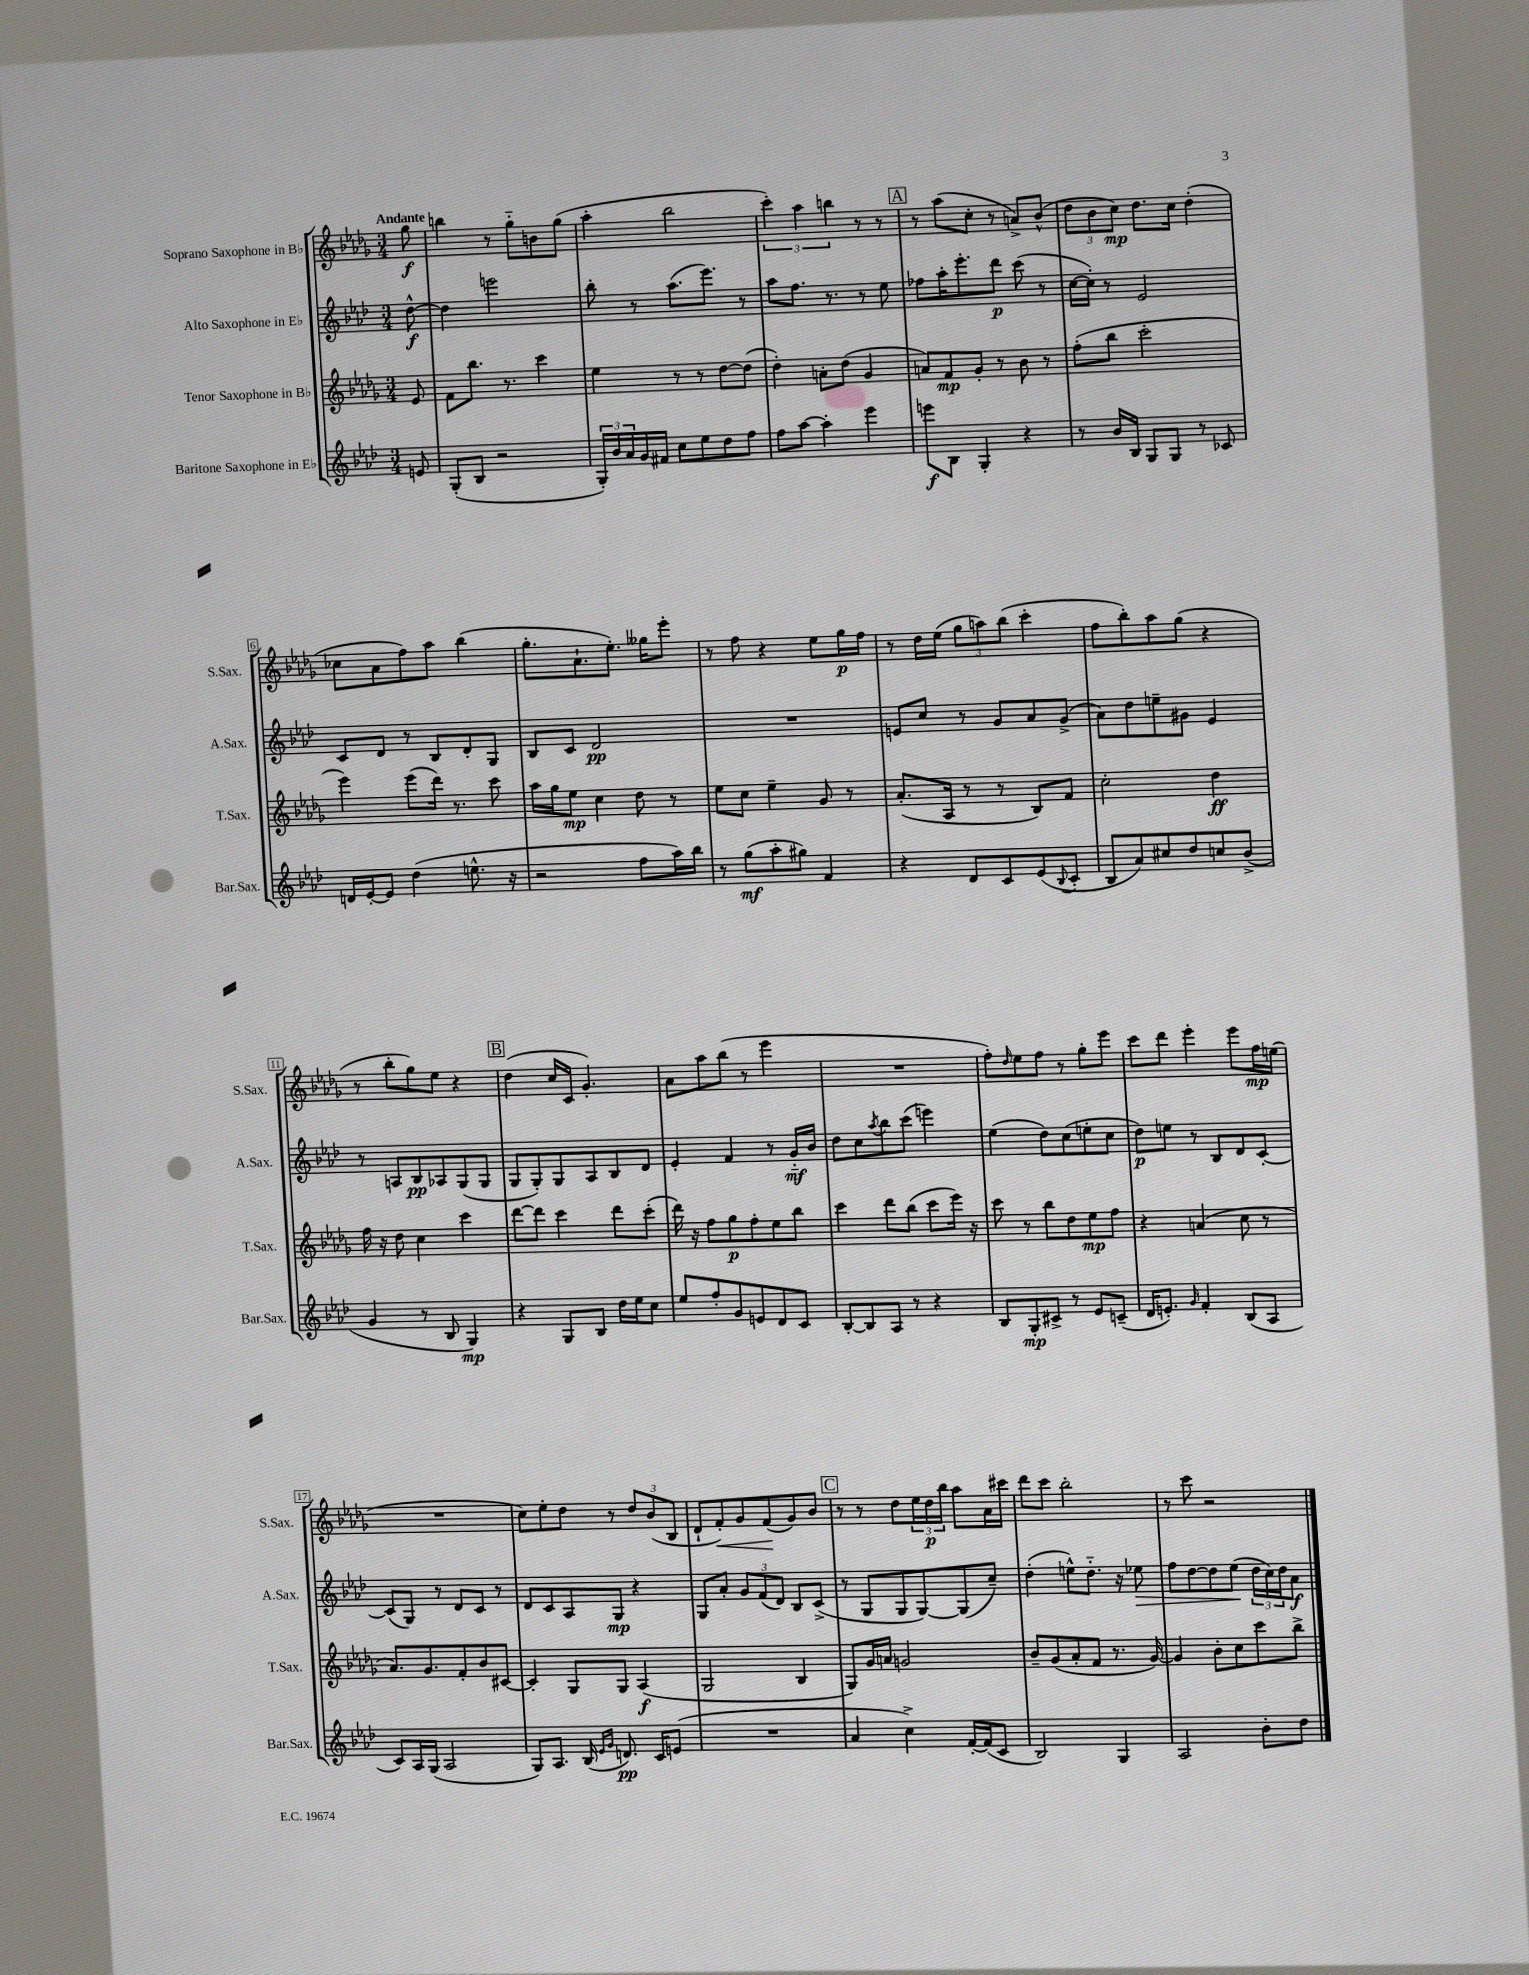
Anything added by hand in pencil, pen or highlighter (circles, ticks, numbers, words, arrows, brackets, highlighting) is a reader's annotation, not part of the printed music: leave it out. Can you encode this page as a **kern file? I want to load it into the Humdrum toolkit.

**kern	**dynam	**kern	**dynam	**kern	**dynam	**kern	**dynam
*part4	*part4	*part3	*part3	*part2	*part2	*part1	*part1
*staff4	*staff4	*staff3	*staff3	*staff2	*staff2	*staff1	*staff1
*I"Baritone Saxophone in E♭	*	*I"Tenor Saxophone in B♭	*	*I"Alto Saxophone in E♭	*	*I"Soprano Saxophone in B♭	*
*I'Bar.Sax.	*	*I'T.Sax.	*	*I'A.Sax.	*	*I'S.Sax.	*
*clefG2	*	*clefG2	*	*clefG2	*	*clefG2	*
*k[b-e-a-d-]	*	*k[b-e-a-d-g-]	*	*k[b-e-a-d-]	*	*k[b-e-a-d-g-]	*
*M3/4	*	*M3/4	*	*M3/4	*	*M3/4	*
=	=	=	=	=	=	=	=
!	!	!	!	!	!	!LO:TX:a:B:t=Andante	!
8en/	.	8e-/	.	[8dd-^^\	f	8gg-\	f
=1	=1	=1	=1	=1	=1	=1	=1
(8G'/L	.	8f\L	.	4dd-\]	.	4bbn\	.
8B-/J	.	8.bb-\J	.	.	.	.	.
2r	.	.	.	2eeen\	.	8r	.
.	.	8.r	.	.	.	.	.
.	.	.	.	.	.	8gg-\L	.
.	.	4ccc\	.	.	.	8bn\	.
.	.	.	.	.	.	(8gg-\J	.
=2	=2	=2	=2	=2	=2	=2	=2
24G'/LL)	.	4ee-\	.	8bb-'\	.	4aa-'\	.
24b-/	.	.	.	.	.	.	.
24a-/	.	.	.	.	.	.	.
16g/	.	.	.	8r	.	.	.
16f#X/JJ	.	.	.	.	.	.	.
8cc\L	.	8r	.	(8.aa-\L	.	2bb-\	.
8ee-\	.	8r	.	.	.	.	.
.	.	.	.	8.eee-\J)	.	.	.
8dd-\	.	[8dd-\L	.	.	.	.	.
8ff\J	.	(8dd-\J]	.	8r	.	.	.
=3	=3	=3	=3	=3	=3	=3	=3
8ff\L	.	4dd-'\)	.	8aa-\L	.	6ccc'\)	.
[8aa-\J	.	.	.	8.ff\J	.	.	.
.	.	.	.	.	.	6aa-\	.
4aa-'\]	.	8an'\L	.	.	.	.	.
.	.	.	.	8.r	.	.	.
.	.	.	.	.	.	6bbn\	.
.	.	(8dd-\J	.	.	.	.	.
4eee-\	.	4g-/	.	8r	.	8r	.
.	.	.	.	8ee-\	.	8r	.
!!LO:REH:place=s1:t=A
=4	=4	=4	=4	=4	=4	=4	=4
8eeen\L	f	8an/L)	.	8ff-X\L	.	8r	.
8B-\J	.	8f/	mp	16aa-'\K	.	(8aa-\L	.
.	.	.	.	8.eee-'\	.	.	.
4G'/	.	8g-'/J	.	.	.	8cc'\J	.
.	.	8r	.	8ddd-\J	p	8r	.
4r	.	8b-\	.	(8ccc\	.	8an^/L)	.
.	.	8r	.	8r	.	(8b-^^/J	.
=5	=5	=5	=5	=5	=5	=5	=5
8r	.	(8ff'\L	.	[16cc\LL	.	12dd-\L	.
.	.	.	.	16cc'\JJ])	.	.	.
.	.	.	.	.	.	12b-\	.
16b-/LL	.	8bb-\J	.	8r	.	.	.
.	.	.	.	.	.	12cc\J)	mp
16B-/JJ	.	.	.	.	.	.	.
8G/L	.	2ccc'\	.	2e-/	.	8.dd-\L	.
8G/J	.	.	.	.	.	.	.
.	.	.	.	.	.	16cc\Jk	.
8r	.	.	.	.	.	(4dd-'\	.
8c-X/	.	.	.	.	.	.	.
!!LO:LB:g=z
=6	=6	=6	=6	=6	=6	=6	=6
16dn/LL	.	4eee-\)	.	8c/L	.	8cc-X\L	.
[16e-'/J	.	.	.	.	.	.	.
8e-/J]	.	.	.	8d-/J	.	8a-\	.
(4dd-\	.	(8eee-\L	.	8r	.	8ff\)	.
.	.	16ddd-\Jk)	.	8B-/L	.	8aa-\J	.
.	.	8.r	.	.	.	.	.
8.een^^\	.	.	.	8d-'/	.	(4bb-\	.
.	.	8ccc\	.	8G/J	.	.	.
16r	.	.	.	.	.	.	.
=7	=7	=7	=7	=7	=7	=7	=7
2r	.	16aa-\LL	.	8B-/L	.	8.gg-'\L	.
.	.	16gg-\J	.	.	.	.	.
.	.	8ee-\J	mp	8c/J	.	.	.
.	.	.	.	.	.	8.a-`\	.
.	.	4cc\	.	2d-/	pp	.	.
.	.	.	.	.	.	8.ee-'\J)	.
8ff\L	.	8dd-\	.	.	.	.	.
.	.	.	.	.	.	16gg--X\KL	.
16aa-\L)	.	8r	.	.	.	8eee-'\J	.
16bb-\JJ	.	.	.	.	.	.	.
=8	=8	=8	=8	=8	=8	=8	=8
8r	.	8ee-\L	.	2.r	.	8r	.
(8gg\L	mf	8cc\J	.	.	.	8ff\	.
8aa-'\	.	4ee-~\	.	.	.	4r	.
8gg#X\J)	.	.	.	.	.	.	.
4f/	.	8g-/	.	.	.	8ee-\L	.
.	.	8r	.	.	.	16gg-\L	p
.	.	.	.	.	.	16ff\JJ	.
=9	=9	=9	=9	=9	=9	=9	=9
4r	.	(8.a-'/L	.	8en/L	.	8r	.
.	.	.	.	8cc/J	.	16dd-\LL	.
.	.	16A-/Jk	.	.	.	(16ee-\JJ	.
8d-/L	.	8r	.	8r	.	12gg-\L	.
.	.	.	.	.	.	12aan\)	.
8c/	.	8r	.	8g/L	.	.	.
.	.	.	.	.	.	(12bb-\J	.
(8e-/	.	8B-/L)	.	8a-/	.	4ccc'\	.
8qqB-/	.	.	.	.	.	.	.
8c'/J	.	8f/J	.	(8g^/J	.	.	.
=10	=10	=10	=10	=10	=10	=10	=10
8B-/L	.	2cc'\	.	8a-\L)	.	8ff\L	.
8a-/)	.	.	.	8dd-\	.	8bb-'\)	.
8cc#X/	.	.	.	8een~\	.	8aa-\	.
8dd-/	.	.	.	8g#X\J	.	(8gg-\J	.
8ccn/	.	4dd-\	ff	4e-/	.	4r	.
(8b-^/J	.	.	.	.	.	.	.
!!LO:LB:g=z
=11	=11	=11	=11	=11	=11	=11	=11
4g/	.	16ff\	.	8r	.	8r	.
.	.	16r	.	.	.	.	.
.	.	8dd-\	.	8An/L	.	8bb-'\L	.
8r	.	4cc\	.	8B-/	pp	8gg-\)	.
8B-/	.	.	.	8A-X/	.	8ee-\J	.
4G/)	mp	4ccc\	.	(8G/	.	4r	.
.	.	.	.	8G/J	.	.	.
!!LO:REH:place=s1:t=B
=12	=12	=12	=12	=12	=12	=12	=12
4r	.	[8ddd-\L	.	8G/L	.	(4dd-\	.
.	.	8ddd-\J]	.	8G'/)	.	.	.
8G/L	.	4ccc\	.	8G/	.	16cc/LL	.
.	.	.	.	.	.	16c/JJ	.
8B-/J	.	.	.	8A-/	.	4.g-'/)	.
16dd-\LL	.	8ddd-\L	.	8B-/	.	.	.
16ee-\J	.	.	.	.	.	.	.
8cc\J	.	(8ccc'\J	.	8d-/J	.	.	.
=13	=13	=13	=13	=13	=13	=13	=13
8ee-/L	.	16ddd-\)	.	4e-'/	.	8a-\L	.
.	.	16r	.	.	.	.	.
8ff'/	.	8ff\L	.	.	.	8aa-\	.
8g/	.	8gg-\	p	4f/	.	(8bb-\J	.
8en/	.	8ff'\	.	.	.	8r	.
8d-/	.	8ee-\	.	8r	.	4eee-\	.
8c/J	.	8bb-\J	.	16g/LL	mf	.	.
.	.	.	.	16b-/JJ	.	.	.
=14	=14	=14	=14	=14	=14	=14	=14
[8B-'/L	.	4ccc\	.	8dd-\L	.	2.r	.
8B-/]	.	.	.	8cc\	.	.	.
.	.	.	.	8qaa-/	.	.	.
8A-/J	.	8ddd-\L	.	8bb-\	.	.	.
8r	.	(8bb-\J	.	(8ccc\J	.	.	.
4r	.	8ccc\L	.	4eeen\)	.	.	.
.	.	16eee-\Jk)	.	.	.	.	.
.	.	16r	.	.	.	.	.
=15	=15	=15	=15	=15	=15	=15	=15
8B-/L	.	8ccc\	.	(4ee-\	.	8ff'\L)	.
.	.	.	.	.	.	16qqdd-/	.
8G'/	mp	8r	.	.	.	8ee-\	.
8c#X^/J	.	8bb-\L	.	8dd-\L)	.	8ff\J	.
8r	.	8dd-\	.	(8cc\	.	8r	.
8e-/L	.	8ee-\	mp	8een'\	.	8gg-'\L	.
(8cn~/J	.	8ff\J	.	8cc\J	.	8eee-\J	.
=16	=16	=16	=16	=16	=16	=16	=16
16d-/KL	.	4r	.	8dd-\L)	p	8ccc\L	.
8.en'/J)	.	.	.	.	.	.	.
.	.	.	.	8een\J	.	8ddd-\J	.
16qqg/	.	.	.	.	.	.	.
4f'/	.	(4an/	.	8r	.	4eee-'\	.
.	.	.	.	8B-/L	.	.	.
(8B-/L	.	8cc\	.	8d-/	.	8eee-\L	.
8A-/J	.	8r	.	[8c'/J	.	16ff\L	mp
.	.	.	.	.	.	(16een\JJ	.
!!LO:LB:g=z
=17	=17	=17	=17	=17	=17	=17	=17
8c/L)	.	8.a-/L)	.	(8c/L]	.	2.r	.
16A-/L	.	.	.	8G/J)	.	.	.
(16G/JJ	.	8.g-/	.	.	.	.	.
2A-/	.	.	.	8r	.	.	.
.	.	8f'/	.	8d-/L	.	.	.
.	.	8b-/	.	8c/J	.	.	.
.	.	[8c#X/J	.	8r	.	.	.
=18	=18	=18	=18	=18	=18	=18	=18
8G/L)	.	4c#'/]	.	8d-/L	.	8cc\L)	.
8.A-/J	.	.	.	8c/	.	8ee-'\	.
.	.	8G-/L	.	8A-/	.	8dd-\J	.
(16B-/	.	.	.	.	.	.	.
16qqe-/LL	.	.	.	.	.	.	.
16qqg/JJ	.	.	.	.	.	.	.
8.dn/)	pp	8G-/J	.	8G/J	mp	8r	.
.	.	(4A-/	f	4r	.	12dd-/L	.
16c/KL	.	.	.	.	.	.	.
.	.	.	.	.	.	(12b-/	.
(8en/J	.	.	.	.	.	.	.
.	.	.	.	.	.	12B-/J	.
=19	=19	=19	=19	=19	=19	=19	=19
2.r	.	2G-/	.	8G/L	.	8d-`/L	.
!	!	!	!	!	!	!	!LO:HP:b
.	.	.	.	8a-'/J	.	8f'/)	<
.	.	.	.	12g/L	.	8g-/	.
.	.	.	.	(12f/	.	.	.
.	.	.	.	.	.	(8f/	.
.	.	.	.	12d-/J)	.	.	.
.	.	4B-/	.	8B-/L	.	8g-/)	[
.	.	.	.	(8c^/J	.	8b-/J	.
!!LO:REH:place=s1:t=C
=20	=20	=20	=20	=20	=20	=20	=20
4a-/	.	8G-/L)	.	8r	.	8r	.
.	.	16g-/L	.	8G/L	.	8r	.
.	.	16an/JJ	.	.	.	.	.
4cc^\)	.	2gn/	.	8G/	.	8dd-\L	.
.	.	.	.	[8G/)	.	24ee-\L	.
.	.	.	.	.	.	24dd-\	p
.	.	.	.	.	.	24bb-\JJ	.
[16f'/LL	.	.	.	(8G/]	.	8aa-\L	.
(16f/J]	.	.	.	.	.	.	.
8c/J	.	.	.	8cc~/J)	.	16a-\L	.
.	.	.	.	.	.	16ccc#X\JJ	.
=21	=21	=21	=21	=21	=21	=21	=21
2B-/)	.	8b-~/L	.	(4dd-'\	.	8ddd-\L	.
.	.	(8g-/	.	.	.	8ccc\J	.
.	.	8a-'/	.	8een^^\L)	.	2bb-'\	.
.	.	8f/J	.	8.dd-\J	.	.	.
4G/	.	8.r	.	.	.	.	.
.	.	.	.	16r	.	.	.
!	!	!	!	!	!LO:HP:b	!	!
.	.	.	.	8ee-X\	>	.	.
.	.	[16g-/)	.	.	.	.	.
=22	=22	=22	=22	=22	=22	=22	=22
2A-/	.	4g-/]	.	8ff\L	.	8r	.
.	.	.	.	[8dd-\	.	8ccc\	.
.	.	8b-'\L	.	8dd-\]	.	2r	.
.	.	8cc\	.	(8ee-\J	.	.	.
8b-'\L	.	8ccc\	.	24dd-\LL	]	.	.
.	.	.	.	24cc\)	.	.	.
.	.	.	.	24dd-\J	.	.	.
8dd-\J	.	8bb-^\J	.	8a-\J	f	.	.
==	==	==	==	==	==	==	==
*-	*-	*-	*-	*-	*-	*-	*-
